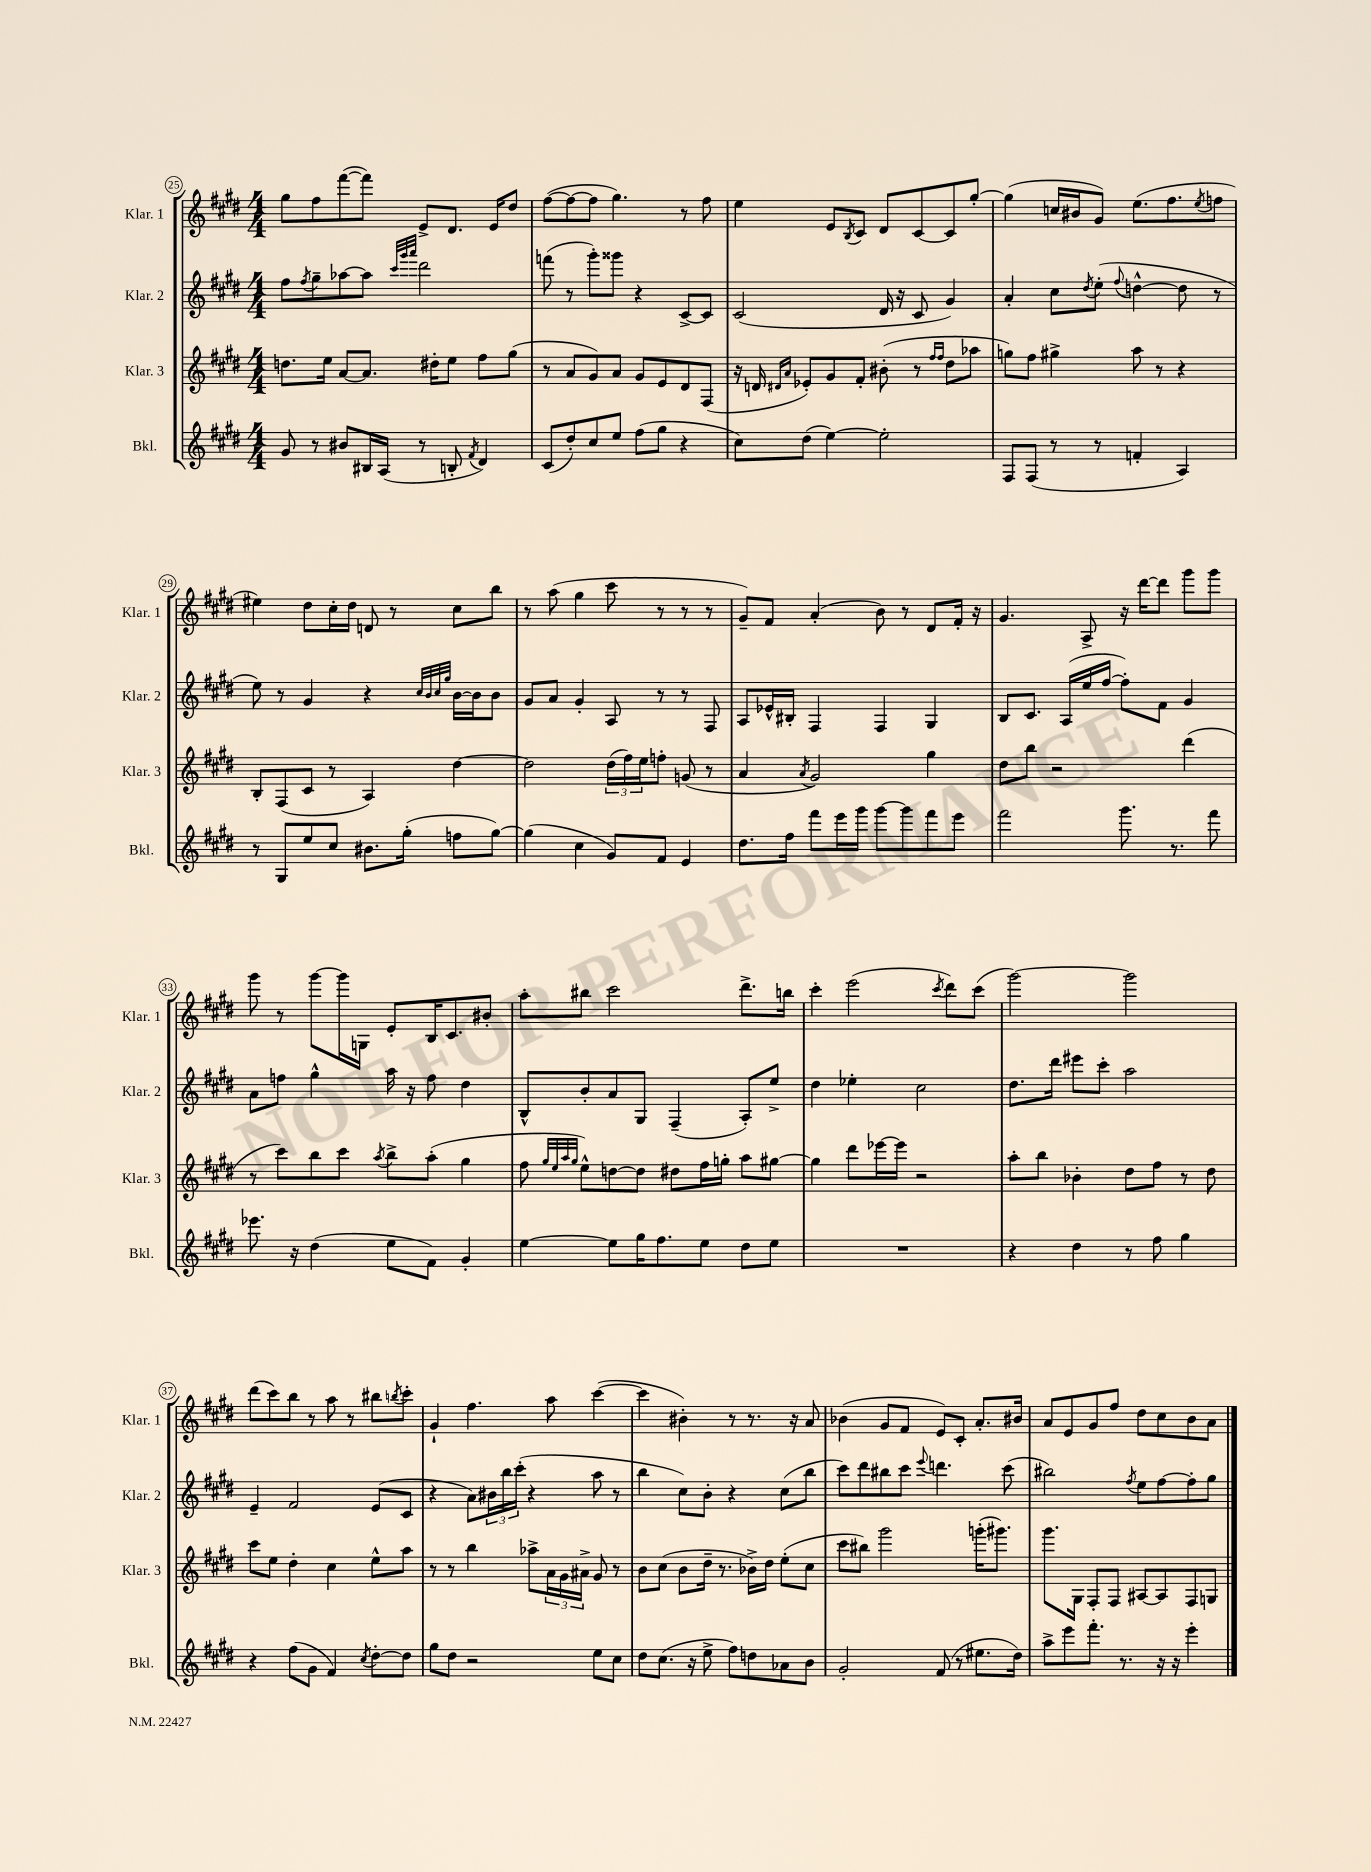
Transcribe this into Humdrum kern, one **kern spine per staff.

**kern	**kern	**kern	**kern
*part4	*part3	*part2	*part1
*staff4	*staff3	*staff2	*staff1
*I"Bkl.	*I"Klar. 3	*I"Klar. 2	*I"Klar. 1
*I'Bkl.	*I'Klar. 3	*I'Klar. 2	*I'Klar. 1
*clefG2	*clefG2	*clefG2	*clefG2
*k[f#c#g#d#]	*k[f#c#g#d#]	*k[f#c#g#d#]	*k[f#c#g#d#]
*M4/4	*M4/4	*M4/4	*M4/4
=25	=25	=25	=25
8g#/	8.ddn\L	8ff#\L	8gg#\L
.	.	8qff#/	.
8r	.	8gg#~\	8ff#\
.	16ee\Jk	.	.
8b#X/L	[8a/L	[8aa-X\	([8fff#\
16B#X/L	8.a/J]	8aa-\J]	8fff#\J])
(16A/JJ	.	.	.
.	.	32qqccc#/LLL	.
.	.	32qqggg#/	.
.	.	32qqaaa/JJJ	.
8r	.	2ddd#\	8e^/L
.	16dd#X'\KL	.	.
8Bn'/	8ee\J	.	8.d#/J
8qf#/	.	.	.
4d#/)	8ff#\L	.	.
.	.	.	16e/KL
.	(8gg#\J	.	8dd#/J
=26	=26	=26	=26
(8c#/L	8r	(8fffn\	([8ff#\L
8dd#'/)	8a/L	8r	8ff#\_
8cc#/	8g#/)	8ggg#'\L)	8ff#\J]
8ee/J	8a/J	8ggg##X\J	4.gg#\)
(8ff#\L	8g#/L	4r	.
8gg#\J	8e/	.	.
4r	8d#/	[8c#^/L	8r
.	(8F#/J	8c#/J]	8ff#\
=27	=27	=27	=27
8cc#\L)	16r	(2c#/	4ee\
.	16dn/	.	.
.	16qqd#X/LL	.	.
.	16qqa/JJ	.	.
(8dd#\J	8e-X'/L)	.	.
[4ee\)	8g#/	.	8e/L
.	.	.	8qB/
.	8f#'/J	.	8c#/J
2ee'\]	(8b#X'\	16d#/	8d#/L
.	.	16r	.
.	8r	8c#/	[8c#/
.	16qqff#/LL	.	.
.	16qqff#/JJ	.	.
.	8dd#\L	4g#/)	8c#/]
.	8aa-X\J	.	[8gg#'/J
=28	=28	=28	=28
8F#/L	8ggn\L)	4a'/	(4gg#\]
(8F#/J	8ff#\J	.	.
8r	4gg#X^\	8cc#\L	16ccn/LL
.	.	.	16b#X/J
.	.	8qdd#/	.
8r	.	(8ee'\J	8g#/J)
.	.	8qqff#/	.
4fn'/	8aa\	[4ddn^^\	(8.ee\L
.	8r	.	.
.	.	.	8.ff#\
4A/)	4r	8dd\]	.
.	.	.	8qee/
.	.	8r	8ffn\J
!!LO:LB:g=z
=29	=29	=29	=29
8r	8B'/L	8ee\)	4ee#X\)
8G#/L	(8F#/	8r	.
8ee/	8c#/J	4g#/	8dd#\L
8cc#/J	8r	.	16cc#'\L
.	.	.	16dd#\JJ
8.b#X\L	4A/)	4r	8dn/
.	.	.	8r
(16gg#'\Jk	.	.	.
.	.	32qqcc#/LLL	.
.	.	32qqb/	.
.	.	32qqcc#/	.
.	.	32qqgg#/JJJ	.
8ffn\L	[4dd#\	[16b\LL	8cc#\L
.	.	16b\J]	.
[8gg#\J)	.	8b\J	8bb\J
=30	=30	=30	=30
(4gg#\]	2dd#\]	8g#/L	8r
.	.	8a/J	(8aa\
4cc#\	.	4g#'/	4gg#\
8g#/L)	(24dd#\LL	8A/	8ccc#\
.	24ff#\)	.	.
.	24ee\J	.	.
8f#/J	8ffn'\J	8r	8r
4e/	(8gn/	8r	8r
.	8r	8F#/	8r
=31	=31	=31	=31
8.dd#\L	4a/	8A/L	8g#~/L)
.	.	16e-X^^/L	8f#/J
16ff#\Jk	.	16B#X'/JJ	.
.	8qa/	.	.
8fff#\L	2g#/)	4F#/	(4a'/
16eee\L	.	.	.
16ggg#\JJ	.	.	.
[8ggg#\L	.	4F#/	8b\)
8ggg#\]	.	.	8r
8fff#\	4gg#\	4G#/	8d#/L
8eee\J	.	.	16f#'/Jk
.	.	.	16r
=32	=32	=32	=32
2fff#\	8dd#\L	8B/L	4.g#/
.	8bb\J	8.c#/J	.
.	2r	.	.
.	.	(16A/LL	.
.	.	16ee/	8A^/
.	.	[16ff#/JJ	.
8.ggg#\	.	8ff#'\L])	16r
.	.	.	[16ddd#\KL
.	.	8f#\J	8ddd#\J]
8.r	.	.	.
.	(4ddd#\	4g#/	8ggg#\L
8fff#\	.	.	8ggg#\J
!!LO:LB:g=z
=33	=33	=33	=33
8.eee-X\	8r	8a\L	8ggg#\
.	8ccc#\L)	8ffn\J	8r
16r	.	.	.
(4dd#\	8bb\	4gg#^^\	[8ggg#\L
.	8ccc#\J	.	16ggg#\L]
.	.	.	16Gn\JJ
.	8qaa/	.	.
8ee\L	8bb^\L	16aa\	8e'/L
.	.	16r	.
8f#\J)	(8aa'\J	8ff\	16B/K
.	.	.	8.c#/
4g#'/	4gg#\	4dd#\	.
.	.	.	8b#X'/J
=34	=34	=34	=34
[4ee\	8ff#\	8B^^/L	8aa'\L
.	32qqgg#/LLL	.	.
.	32qqee/	.	.
.	32qqaa/	.	.
.	32qqgg#/JJJ	.	.
.	8ee^^\L)	8b'/	8bb#X\J
8ee\L]	[8ddn\	8a/	2ccc#\
16gg#\K	8dd\J]	8G#/J	.
8.ff#\	.	.	.
.	8dd#X\L	(4F#~/	.
8ee\J	16ff#\L	.	.
.	16ggn'\JJ	.	.
8dd#\L	8aa\L	8A'/L)	8.ddd#^\L
8ee\J	[8gg#X\J	8ee^/J	.
.	.	.	16bbn\Jk
=35	=35	=35	=35
1r	4gg#\]	4dd#\	4ccc#'\
.	8ddd#\L	4ee-X'\	(2eee\
.	[16eee-X\L	.	.
.	16eee-\JJ]	.	.
.	2r	2cc#\	.
.	.	.	8qccc#/
.	.	.	8ddd#\L)
.	.	.	(8ccc#\J
=36	=36	=36	=36
4r	8aa'\L	8.dd#\L	[2ggg#\)
.	8bb\J	.	.
.	.	16ddd#\Jk	.
4dd#\	4b-X'\	8eee#X\L	.
.	.	8ccc#'\J	.
8r	8dd#\L	2aa\	2ggg#\]
8ff#\	8ff#\J	.	.
4gg#\	8r	.	.
.	8dd#\	.	.
!!LO:LB:g=z
=37	=37	=37	=37
4r	8ccc#\L	4e~/	(8ddd#\L
.	8ee\J	.	8ccc#\)
(8ff#\L	4dd#'\	2f#/	8bb\J
8g#\J	.	.	8r
4f#/)	4cc#\	.	8aa\
.	.	.	8r
8qcc#/	.	.	.
[8dd#'\L	8ee^^\L	(8e/L	8bb#X\L
.	.	.	8qbbn/
8dd#\J]	8aa\J	8c#/J	8ccc#'\J
=38	=38	=38	=38
8gg#\L	8r	4r	4g#`/
8dd#\J	8r	.	.
2r	4bb\	8a\L)	4.ff#\
.	.	24b#X\L	.
.	.	24bb\	.
.	.	(24ccc#'\JJ	.
.	8aa-X^\L	4r	.
.	24a\L	.	8aa\
.	24g#\	.	.
.	24a#X^\JJ	.	.
8ee\L	8g#/	8aa\	([4ccc#\
8cc#\J	8r	8r	.
=39	=39	=39	=39
8dd#\L	8b\L	4bb\	4ccc#\]
(8.cc#\J	(8cc#\J	.	.
.	8b\L	8cc#\L)	4b#X'\)
16r	.	.	.
8ee^\	16dd#~\Jk	8b'\J	.
.	8.r	.	.
8ff#\L)	.	4r	8r
8ddn\	16b-X^\LL)	.	8.r
.	16dd#\JJ	.	.
8a-X\	(8ee'\L	(8cc#\L	.
.	.	.	16r
8b\J	8cc#\J	8bb\J	8a/
=40	=40	=40	=40
2g#'/	8ccc#\L	8ccc#\L)	(4b-X\
.	8bb#X\J)	8ddd#\	.
.	2ggg#\	8bb#X\	8g#/L
.	.	8ccc#\J	8f#/J
.	.	8qqeee/	.
(8f#/	.	4.dddn\	8e/L)
8r	.	.	8c#'/J
8.ee#X\L	(16gggn'\KL	.	8.a'/L
.	8.ggg#X\J)	.	.
.	.	(8ccc#\	.
16dd#\Jk)	.	.	16b#X/Jk
=41	=41	=41	=41
8aa^\L	8.ggg#\L	2bb#X\)	8a/L
8eee\	.	.	8e/
.	16G#\Jk	.	.
8.fff#'\J	8F#'/L	.	8g#/
.	8F#/J	.	8ff#/J
8.r	.	.	.
.	.	8qff#/	.
.	[8A#X/L	8ee\L	8dd#\L
16r	8A#/]	[8ff#\	8cc#\
16r	.	.	.
4eee'\	8F#/	8ff#'\]	8b\
.	8Gn/J	8gg#\J	8a\J
==	==	==	==
*-	*-	*-	*-
